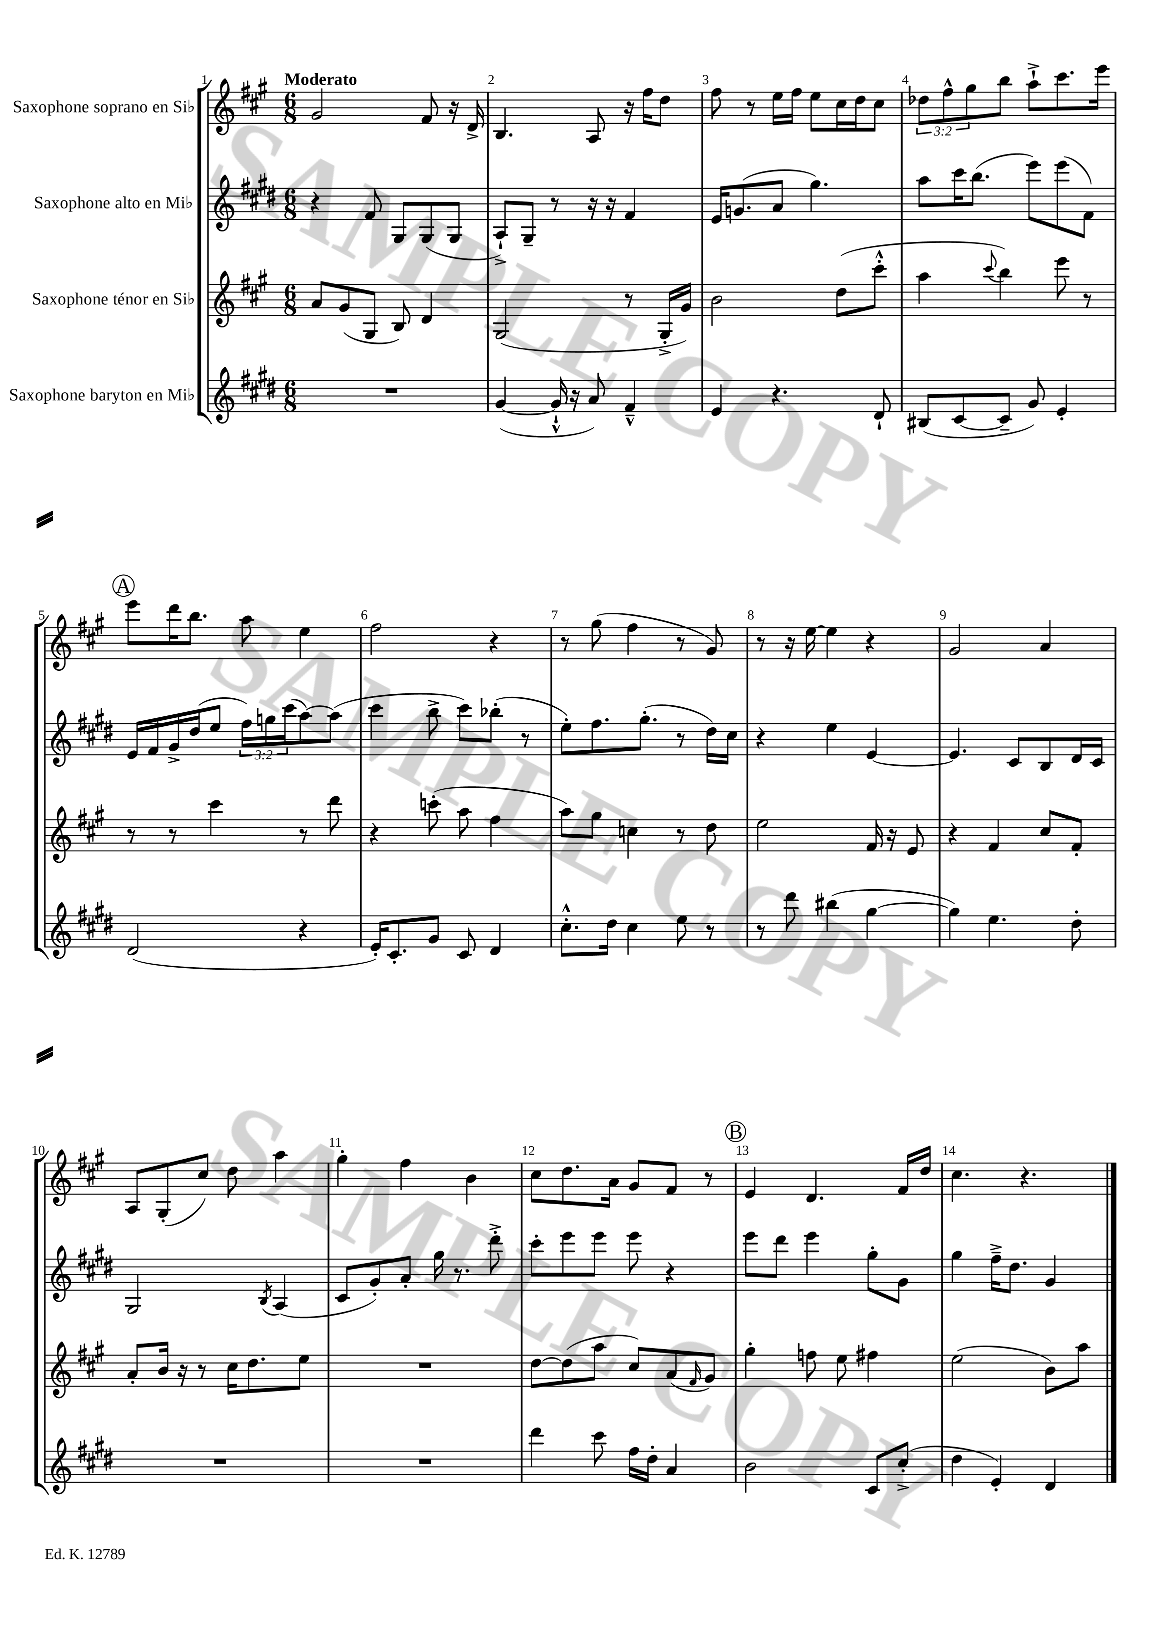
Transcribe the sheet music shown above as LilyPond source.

<<
\new StaffGroup <<
\new Staff = "s0" \with { instrumentName = "Saxophone soprano en Sib" } {
    \clef treble \key a \major \numericTimeSignature \time 6/8 \override Staff.TupletNumber.text = #tuplet-number::calc-fraction-text \tempo "Moderato"
    gis'2 fis'8 r16 d'16-> |
    b4. a8 r16 fis''16 d''8 |
    fis''8 r8 e''16 fis''16 e''8 cis''16 d''16 cis''8 |
    \tuplet 3/2 { des''8 fis''8-^ gis''8 } b''8 a''8-!-> cis'''8. e'''16 |
    \mark \markup { \circle "A" } e'''8 d'''16 b''8. a''8 e''4 |
    fis''2 r4 |
    r8 gis''8( fis''4 r8 gis'8) |
    r8 r16 e''16~ e''4 r4 |
    gis'2 a'4 |
    a8 gis8-.( cis''8) d''8 a''4 |
    gis''4-. fis''4 b'4 |
    cis''8 d''8. a'16 gis'8 fis'8 r8 |
    \mark \markup { \circle "B" } e'4 d'4. fis'16 d''16 |
    cis''4. r4. \bar "|." |
}
\new Staff = "s1" \with { instrumentName = "Saxophone alto en Mib" } {
    \clef treble \key e \major \numericTimeSignature \time 6/8 \override Staff.TupletNumber.text = #tuplet-number::calc-fraction-text
    r4 fis'8 gis8 gis8( gis8 |
    a8-!->) gis8-- r8 r16 r16 fis'4 |
    e'16 g'8.( a'8 gis''4.) |
    a''8 cis'''16 b''8.( e'''8) e'''8( fis'8) |
    \mark \markup { \circle "A" } e'16 fis'16 gis'16-> dis''16( e''8 \tuplet 3/2 { fis''16) g''16 cis'''16( } a''8~) a''8( |
    cis'''4 b''8-> cis'''8) bes''8-.( r8 |
    e''8-.) fis''8. gis''8.-.( r8 dis''16) cis''16 |
    r4 e''4 e'4~ |
    e'4. cis'8 b8 dis'16 cis'16 |
    gis2 \acciaccatura { b8 } a4( |
    cis'8 gis'8-.) a'8-. gis''16 r8. dis'''8-.-> |
    cis'''8-. e'''8 e'''8 e'''8 r4 |
    \mark \markup { \circle "B" } e'''8 dis'''8 e'''4 gis''8-. gis'8 |
    gis''4 fis''16---> dis''8. gis'4 \bar "|." |
}
\new Staff = "s2" \with { instrumentName = "Saxophone ténor en Sib" } {
    \clef treble \key a \major \numericTimeSignature \time 6/8
    a'8 gis'8( gis8 b8) d'4 |
    gis2( r8 gis16-.-> gis'16) |
    b'2 d''8( cis'''8-.-^ |
    a''4 \appoggiatura { cis'''8 } b''4) e'''8 r8 |
    \mark \markup { \circle "A" } r8 r8 cis'''4 r8 d'''8 |
    r4 c'''8-.( a''8 fis''4 |
    a''8) gis''8 c''4 r8 d''8 |
    e''2 fis'16 r16 e'8 |
    r4 fis'4 cis''8 fis'8-. |
    a'8-. b'16 r16 r8 cis''16 d''8. e''8 |
    R2. |
    d''8~ d''8( a''8 cis''8) a'8( \grace { fis'16 } gis'8) |
    \mark \markup { \circle "B" } gis''4-. f''8 e''8 fis''4 |
    e''2( b'8) a''8 \bar "|." |
}
\new Staff = "s3" \with { instrumentName = "Saxophone baryton en Mib" } {
    \clef treble \key e \major \numericTimeSignature \time 6/8
    R2. |
    gis'4~( gis'16-!-^ r16 a'8) fis'4---^ |
    e'4 r4. dis'8-! |
    bis8( cis'8~ cis'8-- gis'8) e'4-. |
    \mark \markup { \circle "A" } dis'2( r4 |
    e'16-.) cis'8.-. gis'8 cis'8 dis'4 |
    cis''8.-.-^ dis''16 cis''4 e''8 r8 |
    r8 dis'''8 bis''4( gis''4~ |
    gis''4) e''4. dis''8-. |
    R2. |
    R2. |
    dis'''4 cis'''8 fis''16 dis''16-. a'4 |
    \mark \markup { \circle "B" } b'2 cis'8 cis''8-.->( |
    dis''4 e'4-.) dis'4 \bar "|." |
}
>>
>>
\layout { \context { \Score \override BarNumber.break-visibility = ##(#f #t #t) barNumberVisibility = #all-bar-numbers-visible } }
